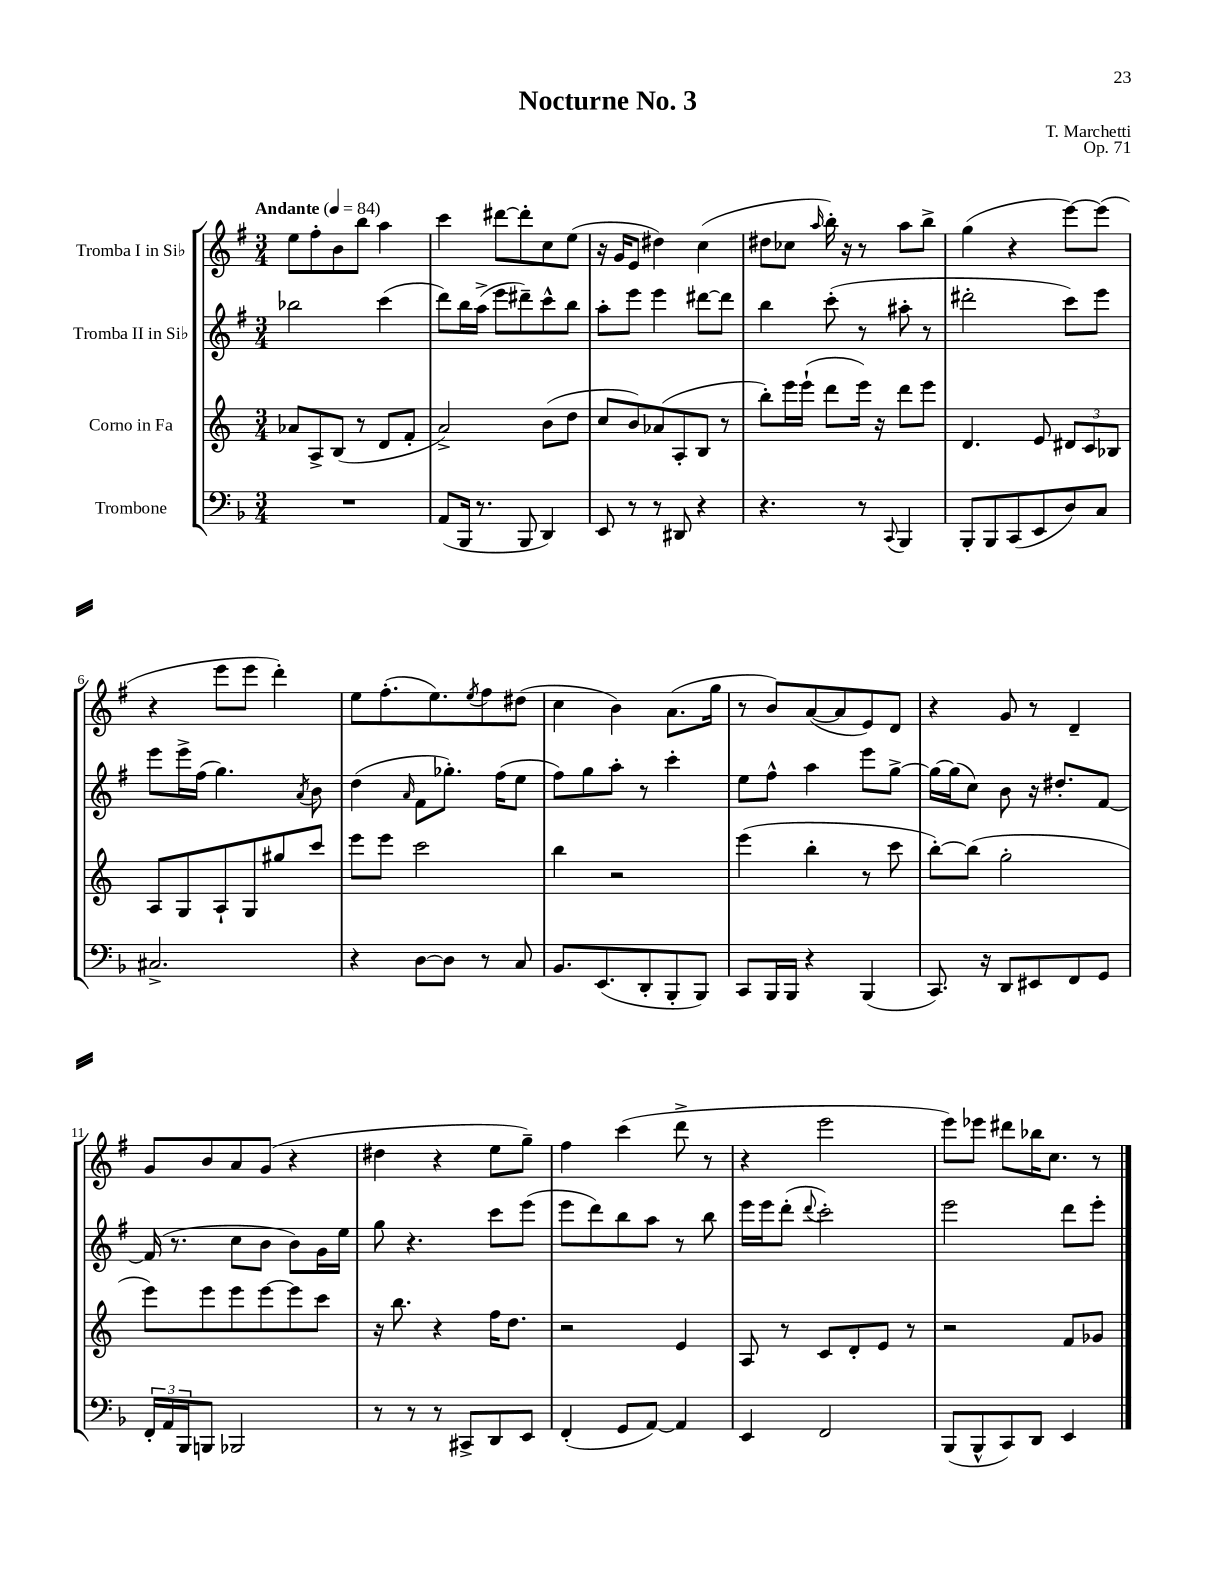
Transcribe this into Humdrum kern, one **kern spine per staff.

**kern	**kern	**kern	**kern
*part4	*part3	*part2	*part1
*staff4	*staff3	*staff2	*staff1
*I"Trombone	*I"Corno in Fa	*I"Tromba II in Si♭	*I"Tromba I in Si♭
*clefF4	*clefG2	*clefG2	*clefG2
*k[b-]	*k[]	*k[f#]	*k[f#]
*M3/4	*M3/4	*M3/4	*M3/4
*MM84	*MM84	*MM84	*MM84
=1	=1	=1	=1
!	!	!	!LO:TX:a:B:t=Andante
2.r	8a-X/L	2bb-X\	8ee\L
.	8A^/	.	8ff#'\
.	(8B/J	.	8b\
.	8r	.	8bb\J
.	8d/L	(4ccc\	4aa\
.	8f'/J	.	.
=2	=2	=2	=2
(8AA/L	2a^/)	8ddd\L)	4ccc\
16BBB-/Jk	.	16bb\L	.
8.r	.	(16aa^\JJ	.
.	.	8eee\L	[8ddd#X\L
8BBB-/	.	8ddd#X~\)	8ddd#'\]
4DD/)	(8b\L	8ccc^^\	8cc\
.	8dd\J	8bb\J	(8ee\J
=3	=3	=3	=3
8EE/	8cc/L	8aa'\L	16r
.	.	.	16g/KL
8r	8b/)	8eee\J	8e/J
8r	(8a-X/	4eee\	4dd#X\)
8DD#X/	8A'/	.	.
4r	8B/J	[8ddd#X\L	(4cc\
.	8r	8ddd#\J]	.
=4	=4	=4	=4
4.r	8bb'\L)	4bb\	8dd#X\L
.	16eee\L	.	8cc-X\J
.	(16eee`\JJ	.	.
.	.	.	16qqaa/
.	8ddd\L	(8ccc'\	16bb'\)
.	.	.	16r
8r	16eee\Jk)	8r	8r
.	16r	.	.
8qqCC/	.	.	.
4BBB-/	8ddd\L	8aa#X'\	8aa\L
.	8eee\J	8r	8bb^\J
=5	=5	=5	=5
8BBB-'/L	4.d/	2ddd#X'\	(4gg\
8BBB-/	.	.	.
(8CC/	.	.	4r
8EE/	8e/	.	.
8D/)	12d#X/L	8ccc\L)	[8eee\L)
.	12c/	.	.
8C/J	.	8eee\J	(8eee\J]
.	12B-X/J	.	.
!!LO:LB:g=z
=6	=6	=6	=6
2.C#X^/	8A/L	8eee\L	4r
.	8G/	16eee^\L	.
.	.	(16ff#\JJ	.
.	8A`/	4.gg\)	8eee\L
.	8G/	.	8eee\J
.	8gg#X/	.	4ddd'\)
.	.	8qa/	.
.	8ccc/J	8b\	.
=7	=7	=7	=7
4r	8eee\L	(4dd\	8ee\L
.	8eee\J	.	(8.ff#'\
.	.	16qqa/	.
[8D\L	2ccc\	8f#\L	.
.	.	.	8.ee\)
8D\J]	.	8.gg-X'\J)	.
.	.	.	8qee/
8r	.	.	8ff#\
.	.	(16ff#\KL	.
8C/	.	8ee\J	(8dd#X\J
=8	=8	=8	=8
8.BB-/L	4bb\	8ff#\L)	4cc\
.	.	8gg\	.
(8.EE/	.	.	.
.	2r	8aa'\J	4b\)
8DD'/	.	8r	.
8BBB-'/	.	4ccc'\	(8.a\L
8BBB-/J)	.	.	.
.	.	.	16gg\Jk
=9	=9	=9	=9
8CC/L	(4eee\	8ee\L	8r
16BBB-/L	.	8ff#^^\J	8b/L)
16BBB-/JJ	.	.	.
4r	4bb'\	4aa\	([8a/
.	.	.	8a/]
(4BBB-/	8r	8eee\L	8e/)
.	8ccc\	[8gg^\J	8d/J
=10	=10	=10	=10
8.CC/)	[8bb'\L)	16gg\LL_	4r
.	.	(16gg\J]	.
.	(8bb\J]	8cc\J)	.
16r	.	.	.
8DD/L	2gg'\	8b\	8g/
8EE#X/	.	16r	8r
.	.	8.dd#X'/L	.
8FF/	.	.	4d~/
8GG/J	.	[8f#/J	.
!!LO:LB:g=z
=11	=11	=11	=11
24FF'/LL	8eee\L)	(16f#/]	8g/L
24AA/	.	.	.
.	.	8.r	.
24BBB-/J	.	.	.
8BBBn/J	8eee\	.	8b/
2BBB-X/	8eee\	8cc\L	8a/
.	[8eee\	8b\J	(8g/J
.	8eee\]	8b\L)	4r
.	8ccc\J	16g\L	.
.	.	16ee\JJ	.
=12	=12	=12	=12
8r	16r	8gg\	4dd#X\
.	8.bb\	.	.
8r	.	4.r	.
8r	4r	.	4r
8CC#X^/L	.	.	.
8DD/	16ff\KL	8ccc\L	8ee\L
.	8.dd\J	.	.
8EE/J	.	(8eee\J	8gg~\J)
=13	=13	=13	=13
(4FF'/	2r	8eee\L	4ff#\
.	.	8ddd\)	.
8GG/L	.	8bb\	(4ccc\
[8AA/J)	.	8aa\J	.
4AA/]	4e/	8r	8ddd^\
.	.	8bb\	8r
=14	=14	=14	=14
4EE/	8A/	16eee\LL	4r
.	.	16eee\J	.
.	8r	(8ddd'\J	.
.	.	8qqddd/	.
2FF/	8c/L	2ccc'\)	2eee\
.	8d'/	.	.
.	8e/J	.	.
.	8r	.	.
=15	=15	=15	=15
(8BBB-/L	2r	2eee\	8eee\L)
8BBB-^^/	.	.	8eee-X\J
8CC/)	.	.	8ddd#X\L
8DD/J	.	.	16bb-X\K
.	.	.	8.cc\J
4EE/	8f/L	8ddd\L	.
.	8g-X/J	8eee'\J	8r
==	==	==	==
*-	*-	*-	*-
